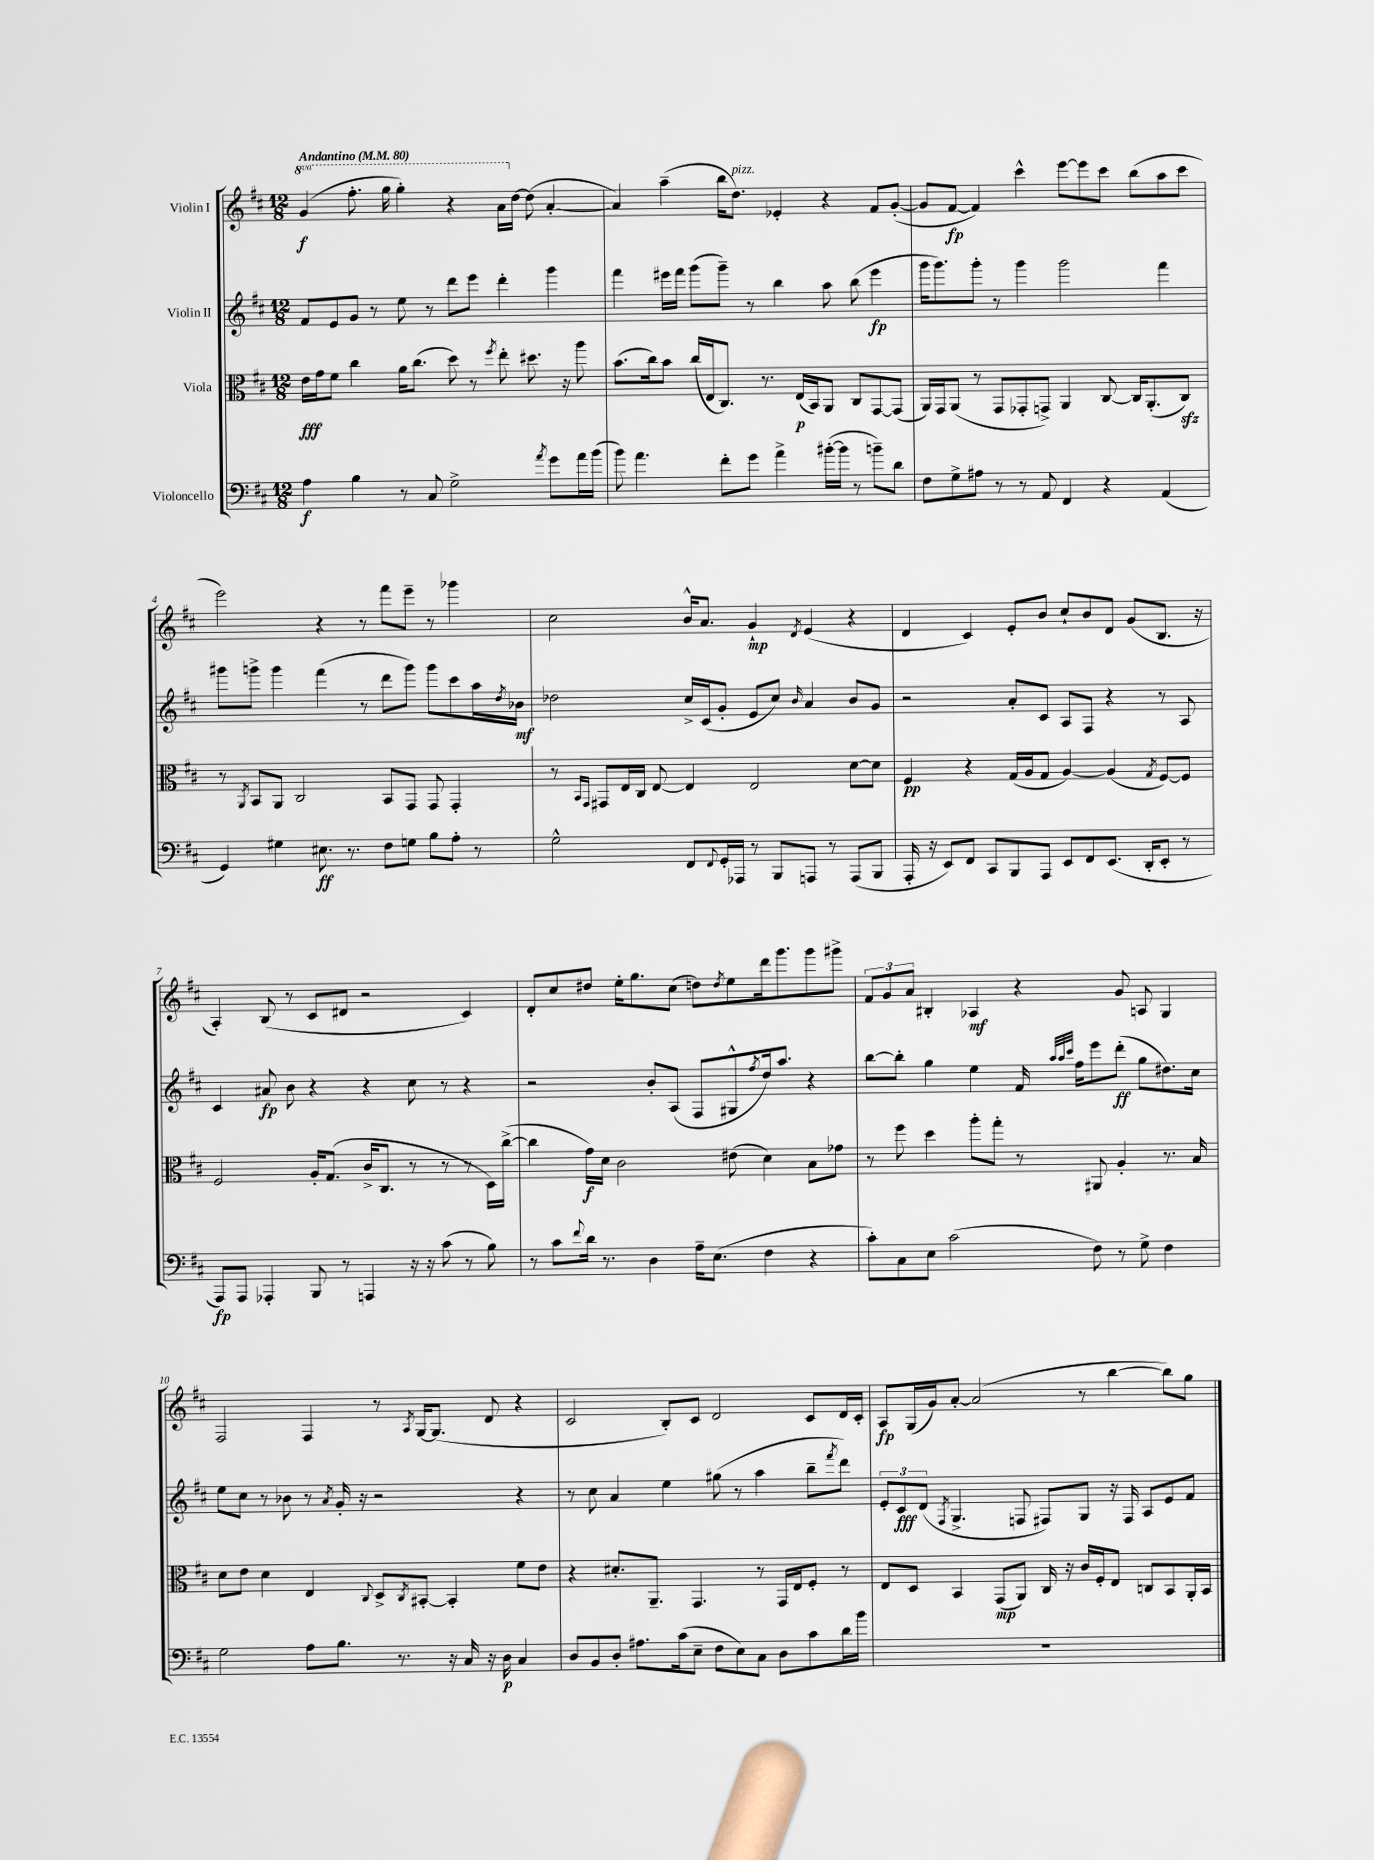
<<
\new StaffGroup <<
\new Staff = "s0" \with { instrumentName = "Violin I" } {
    \clef treble \key d \major \numericTimeSignature \time 12/8 \set Staff.ottavationMarkups = #ottavation-simple-ordinals \tempo "Andantino" 4 = 80
    \ottava #1 g''4\f( fis'''8.-. g'''16 g'''4-.) r4 a''16 \ottava #0 d''16~ d''8( a'4~-. |
    a'4) a''4--( b''16 d''8.^\markup { \italic "pizz." }) ees'4-. r4 fis'8 g'8~-.( |
    g'8 fis'8~\fp fis'4) cis'''4-^ e'''8~ e'''8 cis'''8 b''8( a''8 cis'''8 |
    e'''2) r4 r8 fis'''8 e'''8-- r8 ges'''4 |
    cis''2 b'16-^ a'8. g'4-!\mp \acciaccatura { d'8 } e'4( r4 |
    d'4 cis'4) e'8-. b'8 cis''8-! b'8 d'8 g'8( b8. r16 |
    a4-.) b8( r8 cis'8 dis'8 r2 cis'4) |
    d'8-. cis''8 dis''8 e''16-. g''8. cis''8( d''8) \acciaccatura { d''8 } e''8 d'''16 g'''8. g'''8 gis'''8-> |
    \tuplet 3/2 { fis'8 g'8 a'8 } bis4-. aes4\mf r4 g'8 a8 g4 |
    fis2 fis4 r8 \acciaccatura { a8 } g16~ g8.( d'8 r4 |
    cis'2 b8-.) cis'8 d'2 cis'8 d'16 cis'16-. |
    a8\fp g16( g'16) a'8~-. a'2( r8 b''4~ b''8) g''8 \bar "|." |
}
\new Staff = "s1" \with { instrumentName = "Violin II" } {
    \clef treble \key d \major \numericTimeSignature \time 12/8
    fis'8 e'8 g'8 r8 e''8 r8 d'''8 e'''8 d'''4-. g'''4 |
    fis'''4 eis'''16 fis'''16 g'''8( g'''8--) r8 b''4 a''8 b''8( eis'''4\fp |
    g'''16 g'''8.) g'''8-. r8 g'''4 g'''2 fis'''4 |
    gis'''8 g'''8-> g'''4 fis'''4( r8 d'''8 g'''8) g'''8 cis'''8 a''16 \acciaccatura { d''8 } bes'16\mf |
    des''2 cis''16-> cis'16( g'8-. e'8 cis''8) \grace { b'16 } a'4 b'8 g'8 |
    r2 a'8-. cis'8 a8 fis8 r4 r8 a8 |
    cis'4 ais'8\fp b'8 r4 r4 cis''8 r8 r4 |
    r2 b'8-. a8( fis8 gis8-^ \acciaccatura { fis''8 } d''16) a''8. r4 |
    b''8~ b''8-. g''4 e''4 fis'16 \grace { a''32 a''32 cis'''32 } fis''16 e'''8 d'''8-.\ff( g''8 dis''8.) cis''16 |
    e''8 cis''8 r8 bes'8 r8 \acciaccatura { a'8 } g'16-. r16 r2 r4 |
    r8 cis''8 a'4 e''4 gis''8( r8 a''4 b''8-- \acciaccatura { fis'''8 } d'''8) |
    \tuplet 3/2 { e'8-. cis'8\fff d'8( } \acciaccatura { fis8 } g4.-> f8 fis8) g8 r16 fis16 a8 e'8 fis'8 \bar "|." |
}
\new Staff = "s2" \with { instrumentName = "Viola" } {
    \clef alto \key d \major \numericTimeSignature \time 12/8
    e'16\fff g'16 fis'8 cis''4 a'16 cis''8.( d''8) r8 \acciaccatura { fis''8 } e''8-. dis''8. r16 a''8 |
    b'8.( cis''16) b'8 cis''16( e16 cis8.) r8. e16\p( b,16) a,8 cis8 g,8~ g,8( |
    a,16) g,16 a,8( r8 g,8 ges,8-. g,8->) a,4 cis8~ cis16 a,8.-.( cis8\sfz) |
    r8 \acciaccatura { a,8 } b,8 a,8 cis2 b,8 g,8 g,8 g,4-. |
    r8 \grace { b,16 g,16 } gis,8 e16 cis16 e8~ e4 e2 d'8~ d'8 |
    fis4\pp r4 g16( a16 g8 a4~) a4( \acciaccatura { g8 } fis8~) fis8 |
    fis2 a16-. g8.( cis'16-> cis8. r8 r8 r8 d16) cis''16~->( |
    cis''4 g'16\f) d'16 cis'2 eis'8( d'4) b8 ges'8 |
    r8 fis''8 d''4 a''8-. g''8-. r8 ais,8 a4-. r8. b16 |
    d'8 e'8 d'4 e4 \appoggiatura { cis8 } d8-> \acciaccatura { cis8 } bis,8~-. bis,4-. fis'8 e'8 |
    r4 dis'8.-. a,8.-- g,4. r8 g,16 e16 fis8-. r8 |
    e8 d8 b,4 g,8\mp( a,8) cis16 r16 cis'16 fis16-. e8 c8 b,8 a,16-. b,16 \bar "|." |
}
\new Staff = "s3" \with { instrumentName = "Violoncello" } {
    \clef bass \key d \major \numericTimeSignature \time 12/8
    a4\f b4 r8 cis8 g2-> \acciaccatura { a'8 } g'8 a'16 b'16( |
    b'8) a'4. fis'8-. g'8 a'4-> bis'16~-.( bis'16 r8 b'8--) d'8 |
    fis8 g8-> ais8 r8 r8 a,8 fis,4 r4 a,4( |
    g,4) gis4 eis8.\ff r8. fis8 g8 b8 a8-. r8 |
    g2-^ fis,8 \appoggiatura { fis,8 } g,16-. aes,,16 r8 b,,8 a,,8 r8 a,,8( b,,8 |
    a,,16-. r16 e,8) fis,8 cis,8 b,,8 a,,8 e,8 fis,8 e,8.( d,16-. e,8-. r8 |
    a,,8\fp) a,,8 aes,,4-. b,,8 r8 a,,4 r16 r16 cis'8( r8 b8) |
    r8 cis'8 \appoggiatura { fis'8 } d'16 r8. d4 a16-- e8.( fis4 r4 |
    cis'8-.) cis8 e8 cis'2( fis8) r8 g8-> fis4 |
    g2 a8 b8. r8. r16 cis16 r16 d16\p cis4 |
    d8 b,8 d8-. ais8. cis'16( e8-- fis8 e8) cis8 d8 cis'8 d'16 b'16 |
    R1. \bar "|." |
}
>>
>>
